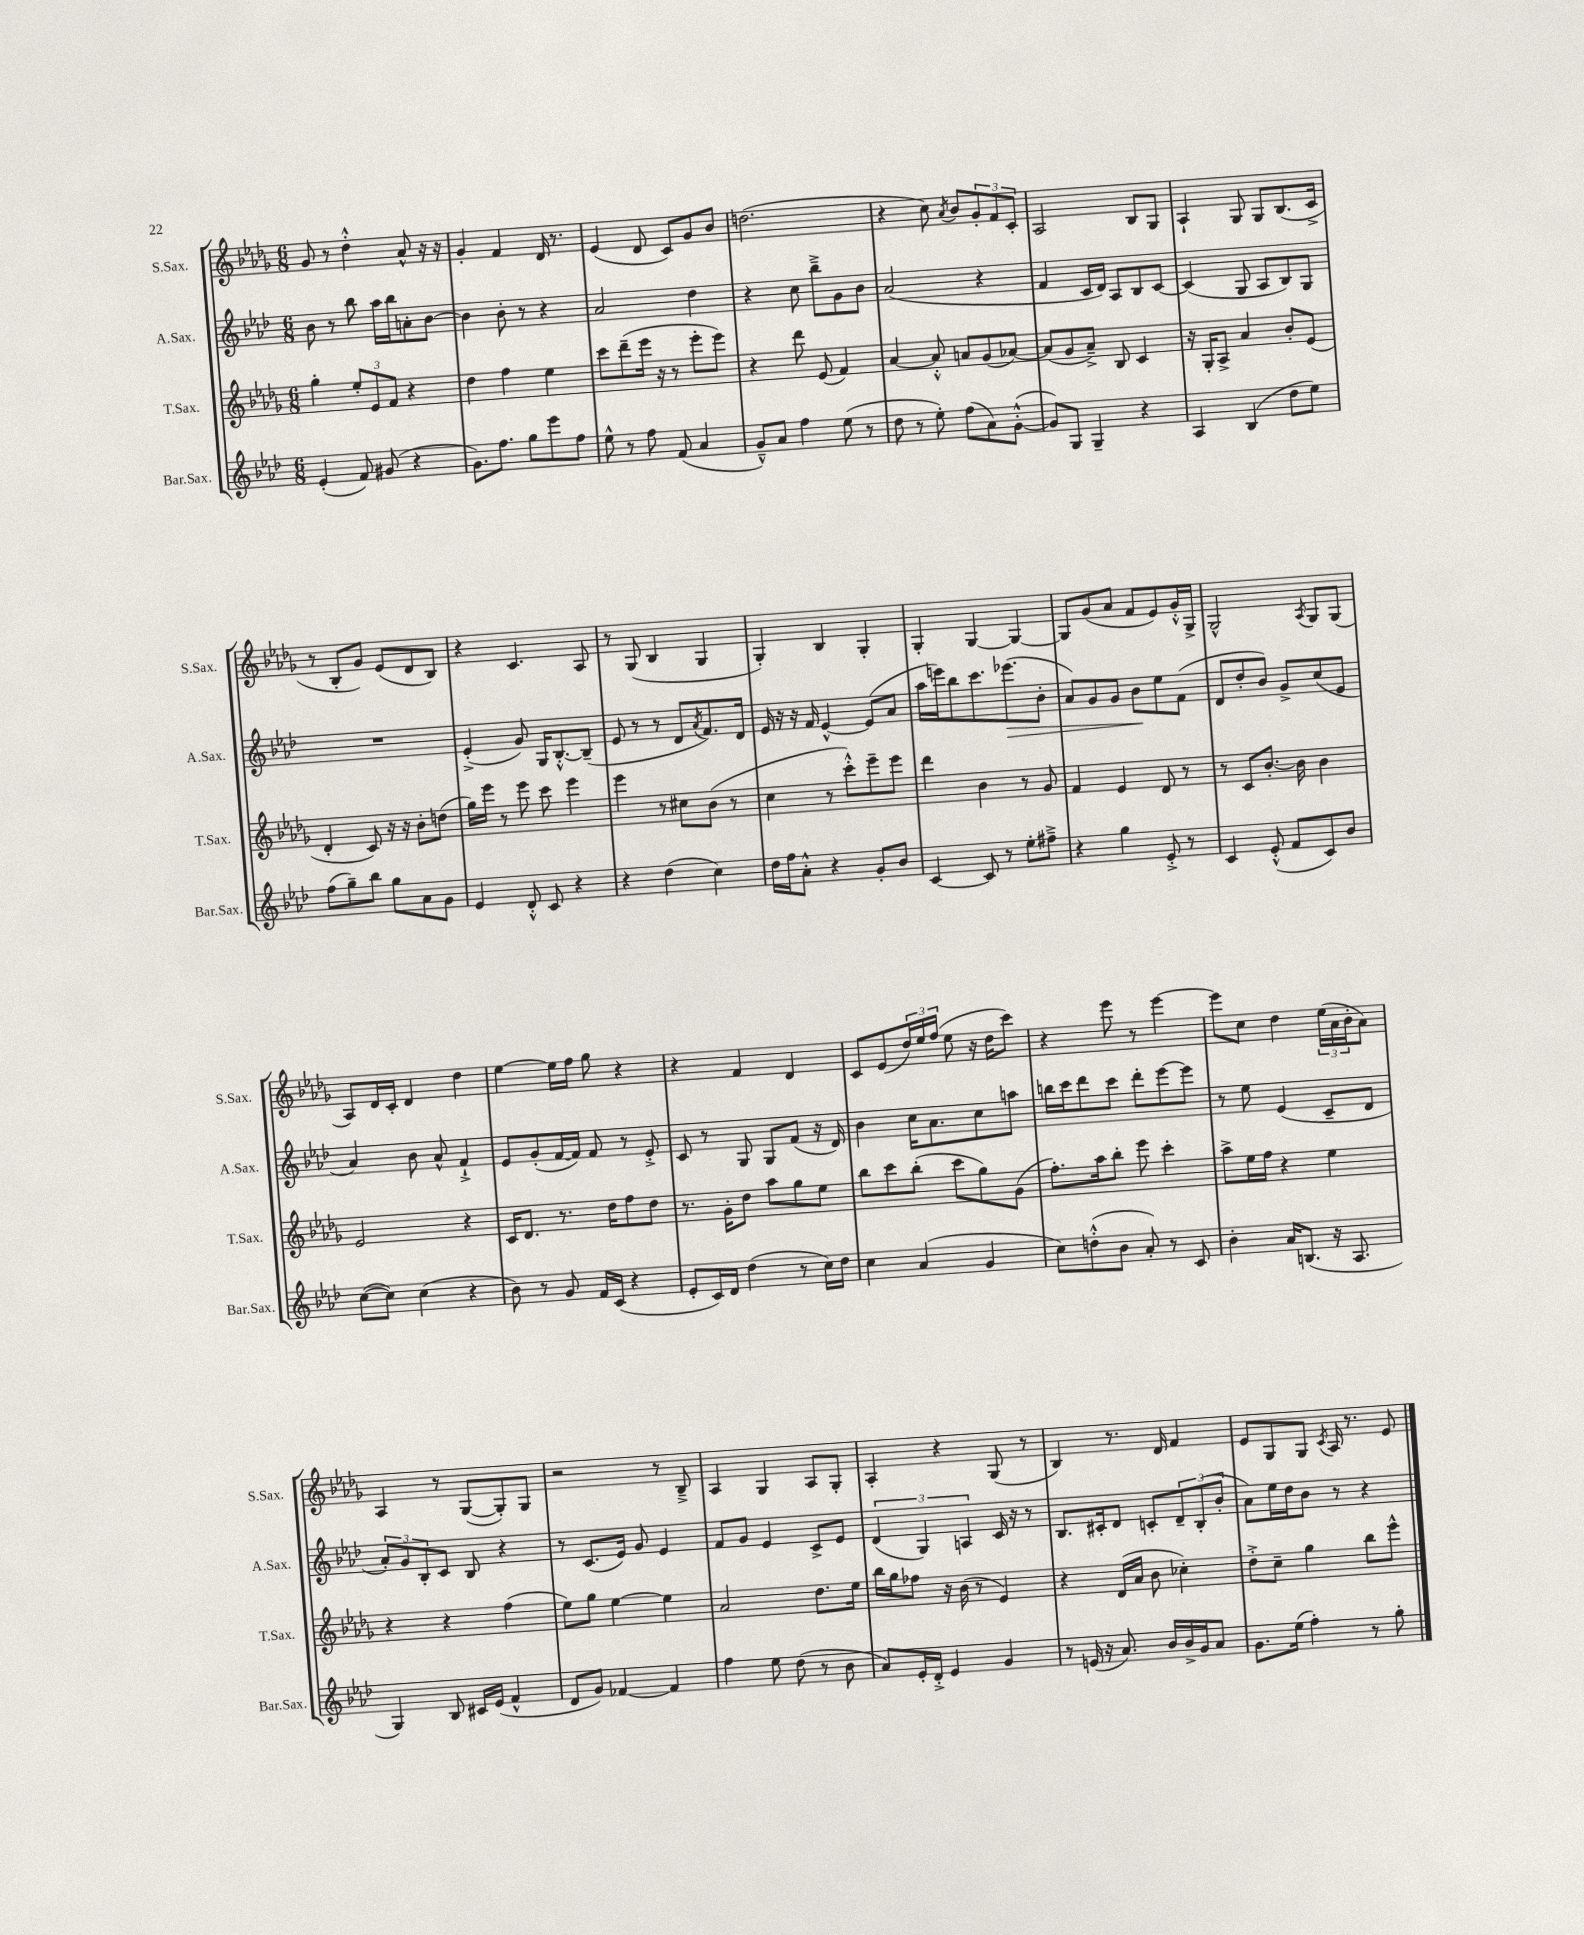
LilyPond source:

<<
\new StaffGroup <<
\new Staff = "s0" \with { instrumentName = "S.Sax." shortInstrumentName = "S.Sax." } {
    \clef treble \key des \major \numericTimeSignature \time 6/8
    ges'8 r8 des''4-.-^ aes'8-^ r16 r16 |
    ges'4-. f'4 des'16 r8. |
    ees'4( des'8 c'8) ges'8 bes'8 |
    d''2.( |
    r4 c''8) \acciaccatura { aes'8 } bes'8 \tuplet 3/2 { ges'8-. f'8 c'8-. } |
    aes2 bes8 ges8 |
    aes4-! ges8 ges8 bes8.( c'16-> |
    r8 bes8-. ges'8) ees'8( des'8 bes8) |
    r4 c'4. aes8 |
    r8 ges8( bes4 ges4 |
    ges4-.) bes4 ges4-. |
    ges4-. ges4~ ges4~ |
    ges8 ges'8( aes'8 f'8 ees'8) ges'16-.-^ ges16-> |
    ges2-^ \acciaccatura { aes8 } ges8 ges8( |
    aes8) des'16 c'16-. des'4 des''4 |
    ees''4~ ees''16 f''16 ges''8 r4 |
    r4 f'4 des'4 |
    c'8 ees'8( \tuplet 3/2 { des''16) ees''16 f''16( } ees''8 r16 des''16 c'''8) |
    r4 ees'''8 r8 ees'''4~ |
    ees'''8 c''8 des''4 \tuplet 3/2 { ees''16( aes'16 bes'16-. } aes'8) |
    aes4 r8 ges8~( ges8-.) ges8 |
    r2 r8 bes8---> |
    aes4 ges4 aes8 ges8-. |
    aes4-. r4 ges8( r8 |
    bes4) r8. des'16 f'4 |
    ees'8 ges8 ges8 \acciaccatura { c'8 } aes16 r8. ees'8 \bar "|." |
}
\new Staff = "s1" \with { instrumentName = "A.Sax." shortInstrumentName = "A.Sax." } {
    \clef treble \key aes \major \numericTimeSignature \time 6/8
    bes'8 r8 bes''8 aes''16 bes''16 a'8-. bes'8~ |
    bes'4 bes'8-. r8 r4 |
    aes'2 des''4 |
    r4 c''8 bes''8---> g'8 bes'8 |
    aes'2( r4 |
    f'4 c'16 des'16) aes8 bes8 c'8~ |
    c'4( g8 aes8 bes8) g8 |
    R2. |
    ees'4-.->( g'8) g16 bes8.~-.-^ bes8--( |
    ees'8 r8 r8 des'8 \acciaccatura { aes'8 } f'8.) des'16 |
    ees'16 r16 r16 f'16 ees'4~-^ ees'8( aes'8 |
    aes''16 e'''16) bes''8 c'''8. ees'''8.\>( bes'8-. |
    aes'8) g'8 g'8 bes'8\! ees''8 f'8( |
    des'8 des''8-. bes'8) g'8-> c''8( ees'8 |
    aes'4) bes'8 aes'8-^ f'4-!-> |
    ees'8 g'8-.( f'16~ f'16) f'8 r8 ees'8-.-> |
    c'8 r8 g8 g8 f'8( r16 des'16) |
    bes'4 c''16 aes'8. c''8 a''8 |
    b''16 c'''16 des'''8 c'''8 des'''8-. ees'''8~ ees'''8 |
    r8 ees''8 ees'4( c'8-- des'8 |
    \tuplet 3/2 { aes'8-.) g'8 bes8-. } c'8 bes8 r4 |
    r8 c'8.( ees'16) g'8 ees'4 |
    f'8 g'8 ees'4 c'8-> ees'8 |
    \tuplet 3/2 { des'4( g4) a4 } c'16 r16 r8 |
    bes8. cis'16-. des'8 c'8-. \tuplet 3/2 { des'8-- bes8-.( bes'8-. } |
    aes'8) ees''16 des''16 bes'8 r8 r4 \bar "|." |
}
\new Staff = "s2" \with { instrumentName = "T.Sax." shortInstrumentName = "T.Sax." } {
    \clef treble \key des \major \numericTimeSignature \time 6/8
    ges''4-. \tuplet 3/2 { ees''8-. ees'8 f'8 } r4 |
    des''4 f''4 ees''4 |
    c'''8 des'''8--( ees'''16 r16 r8 ees'''8-. ees'''8) |
    r4 des'''8 ees'8( f'4) |
    aes'4~ aes'8-.-^ a'8 ges'8( aes'8~) |
    aes'8( ges'8 aes'8--->) bes8 c'4 |
    r16 ges16-. aes8-> aes'4 bes'8-. ees'8( |
    des'4-. c'8) r16 r16 bes'8-. d''8( |
    ges''16) ees'''16 r8 ees'''8 c'''8 ees'''4 |
    ees'''4 r8 cis''8 bes'8( r8 |
    c''4 r8 c'''8-.-^) ees'''8-- ees'''8 |
    des'''4 bes'4 r8 ges'8 |
    f'4 ees'4 des'8 r8 |
    r8 c'8 bes'8.~-. bes'16 bes'4 |
    ees'2 r4 |
    c'16 des'8. r8. des''16 f''8 des''8 |
    r8. ges'16-. des''8 aes''8 ges''8 ees''8 |
    bes''8 c'''8 bes''8-.( c'''8 ges''8) ges'8( |
    f''8.-.) aes''16 bes''8-. ees'''8 c'''4-. |
    aes''8-> ees''16 f''16 r4 ees''4 |
    r4 r4 f''4( |
    ees''8) ges''8 ees''4~ ees''4 |
    aes'2 des''8. ees''16 |
    bes''16 ges''16 fes''8 r16 bes'16( r8 ees'4) |
    r4 des'16( aes'16 bes'8 ces''4-.) |
    des''8-.-> c''8-- ges''4 bes''8 ees'''8-^ \bar "|." |
}
\new Staff = "s3" \with { instrumentName = "Bar.Sax." shortInstrumentName = "Bar.Sax." } {
    \clef treble \key aes \major \numericTimeSignature \time 6/8
    ees'4-.( f'8) gis'8( r4 |
    g'8.) f''8. g''8 ees'''8 f''8 |
    ees''8-^ r8 f''8 f'8( aes'4 |
    g'8---^) aes'8 f''4 ees''8( r8 |
    des''8 r8 ees''8-.) f''8( aes'8) g'8~-.-^( |
    g'8) g8 g4-- r4 |
    aes4 bes4( des''8 ees''8) |
    f''8( g''8--) bes''8 g''8 aes'8 g'8 |
    ees'4 des'8-.-^ c'8 r4 |
    r4 des''4( c''4) |
    des''16 f''16 aes'8-.-^ r4 g'8-. bes'8 |
    c'4~ c'8 r8 ees''8-. fis''8---> |
    r4 g''4 ees'8-.-> r8 |
    c'4 ees'8-.-^( f'8 c'8) bes'8 |
    c''8~( c''8) c''4( r4 |
    bes'8) r8 g'8 f'16 c'16( r4 |
    ees'8-. c'16) des'16 des''4( r8 c''16) des''16 |
    c''4 aes'4( g'4 |
    c''8) d''8-.-^( bes'8 aes'8-.) r8 c'8 |
    bes'4-. aes'16 b8.( r16 aes8. |
    g4) bes8 cis'16 ees'16( f'4-^ |
    des'8 g'8) fes'4~ fes'4 |
    f''4 ees''8 des''8( r8 bes'8 |
    aes'8) ees'16-. des'16-.-> ees'4 g'4 |
    r8 e'16( r16 aes'8.) bes'16 bes'16-> g'16 aes'8 |
    g'8. ees''16( f''4-.) r8 g''8-. \bar "|." |
}
>>
>>
\layout { \context { \Score \remove "Bar_number_engraver" } }
